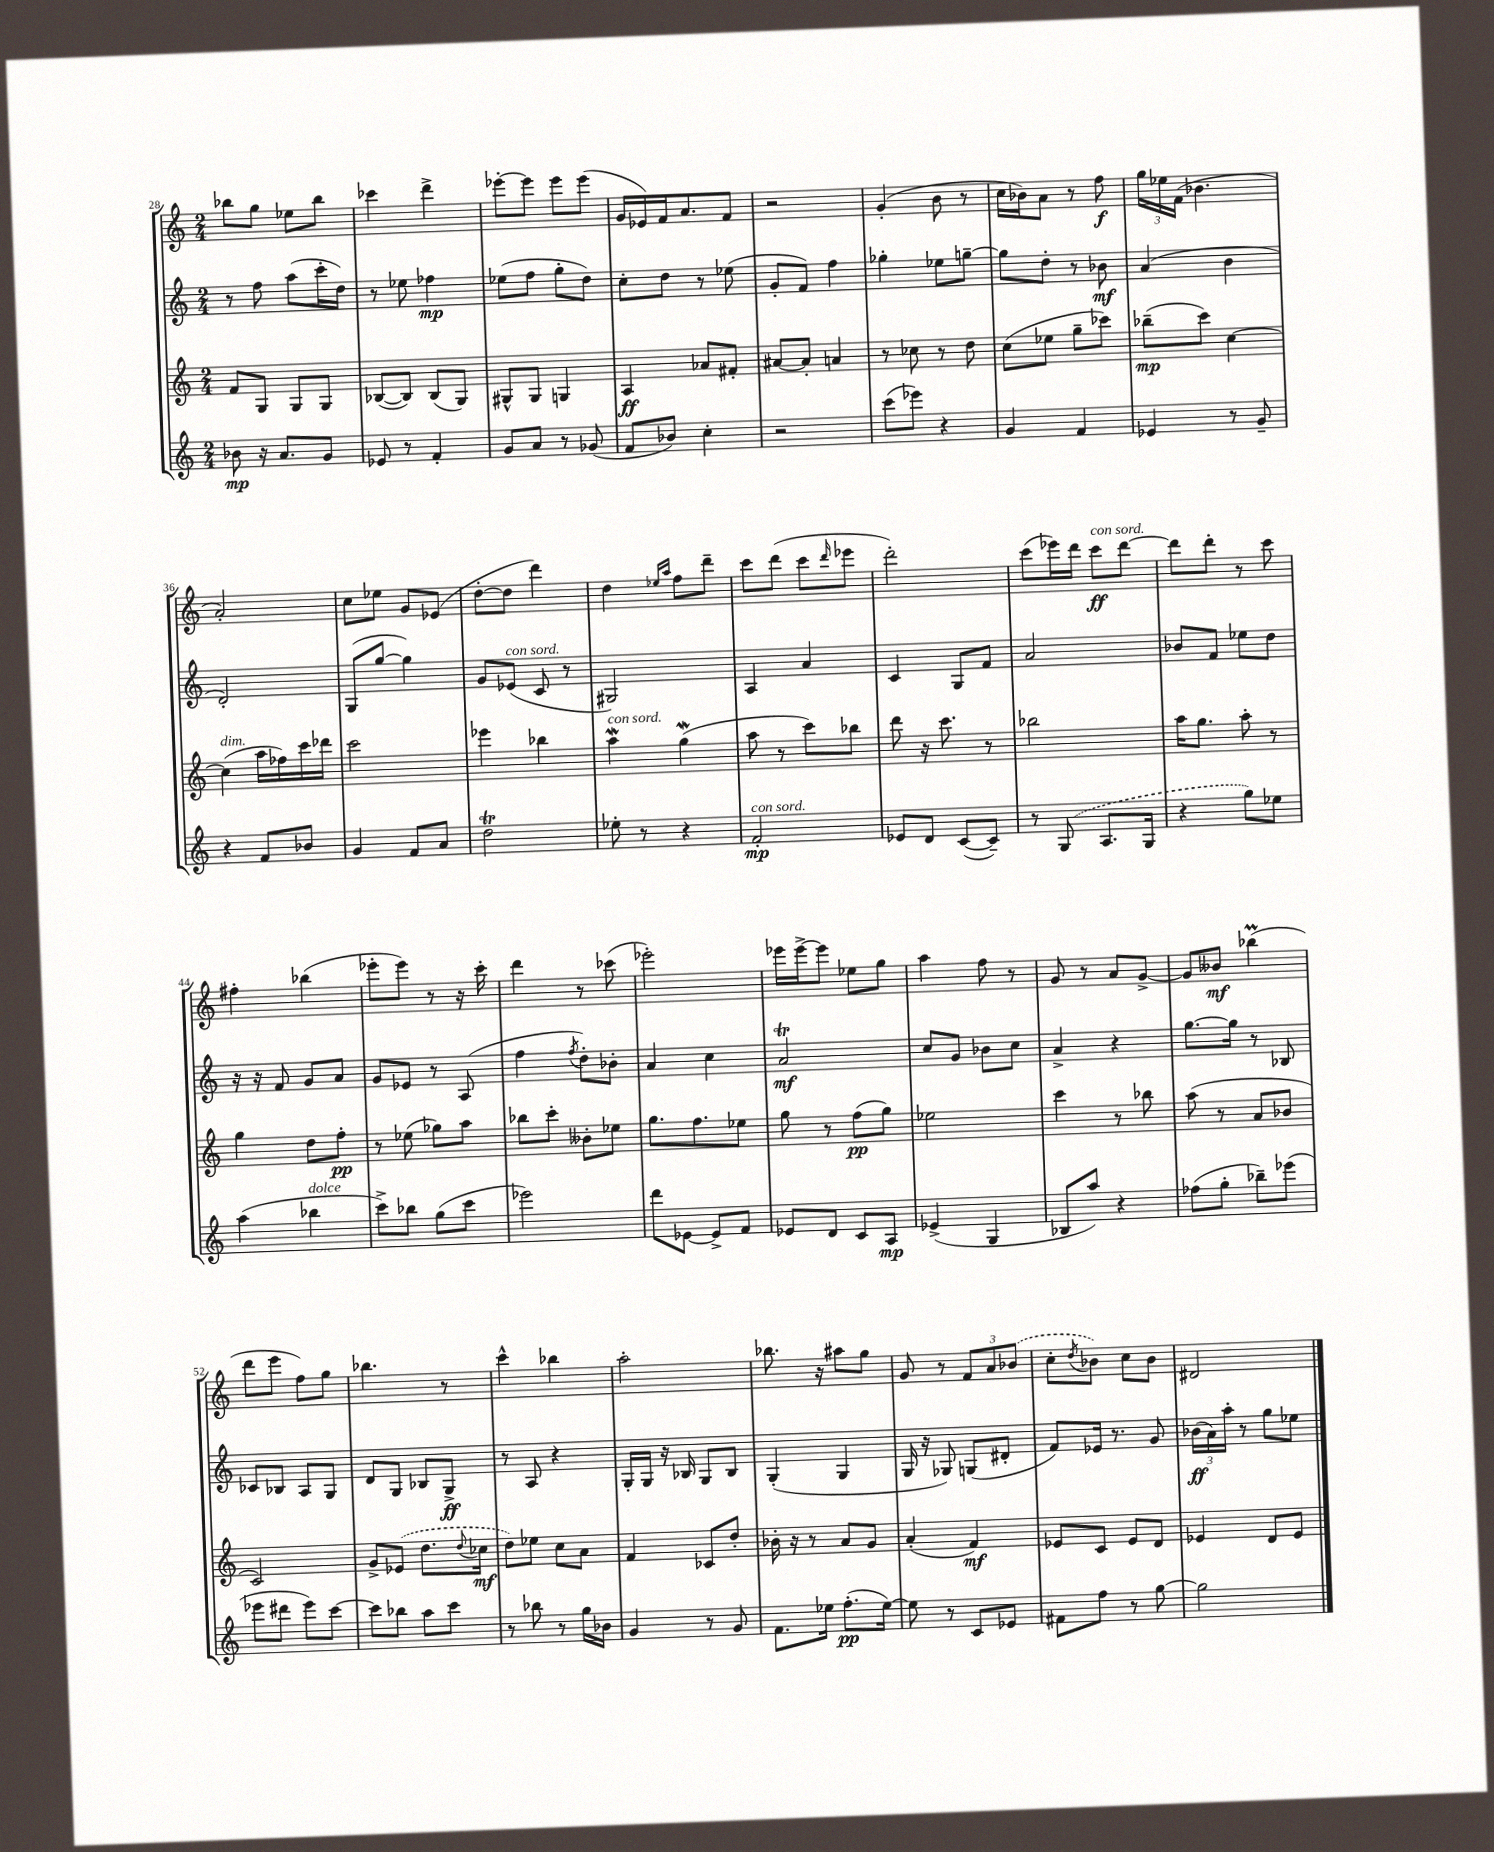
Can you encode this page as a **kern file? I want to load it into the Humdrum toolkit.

**kern	**dynam	**kern	**dynam	**kern	**dynam	**kern	**dynam
*part4	*part4	*part3	*part3	*part2	*part2	*part1	*part1
*staff4	*staff4	*staff3	*staff3	*staff2	*staff2	*staff1	*staff1
*clefG2	*	*clefG2	*	*clefG2	*	*clefG2	*
*k[]	*	*k[]	*	*k[]	*	*k[]	*
*M2/4	*	*M2/4	*	*M2/4	*	*M2/4	*
=28	=28	=28	=28	=28	=28	=28	=28
8b-X\	mp	8f/L	.	8r	.	8bb-X\L	.
16r	.	8G/J	.	8ff\	.	8gg\J	.
8.a/L	.	.	.	.	.	.	.
.	.	8G/L	.	(8aa\L	.	8ee-X\L	.
8g/J	.	8G/J	.	16ccc'\L	.	8bb-\J	.
.	.	.	.	16dd\JJ)	.	.	.
=29	=29	=29	=29	=29	=29	=29	=29
8e-X/	.	([8B-X/L	.	8r	.	4ccc-X\	.
8r	.	8B-/J])	.	8ee-X\	.	.	.
4f'/	.	(8B-/L	.	4ff-X\	mp	4ddd^\	.
.	.	8G/J)	.	.	.	.	.
=30	=30	=30	=30	=30	=30	=30	=30
8g/L	.	8G#X^^/L	.	(8ee-X\L	.	[8eee-X'\L	.
8a/J	.	8G#/J	.	8ff\J	.	8eee-\J]	.
8r	.	4Gn/	.	8gg'\L	.	8eee-\L	.
(8g-X/	.	.	.	8dd\J)	.	(8eee-\J	.
=31	=31	=31	=31	=31	=31	=31	=31
8f/L	.	4A/	ff	8cc'\L	.	16g/LL	.
.	.	.	.	.	.	16e-X/)	.
8b-X/J)	.	.	.	8dd\J	.	16f/J	.
.	.	.	.	.	.	8.a/	.
4cc'\	.	8a-X/L	.	8r	.	.	.
.	.	8f#X'/J	.	(8ee-X\	.	8f/J	.
=32	=32	=32	=32	=32	=32	=32	=32
2r	.	[8a#X/L	.	8g'/L	.	2r	.
.	.	8a#'/J]	.	8f/J)	.	.	.
.	.	4an/	.	4ff\	.	.	.
=33	=33	=33	=33	=33	=33	=33	=33
(8ccc\L	.	8r	.	4gg-X'\	.	(4g'/	.
8eee-X\J)	.	8cc-X\	.	.	.	.	.
4r	.	8r	.	8ee-X\L	.	8b\	.
.	.	8dd\	.	[8ggn~\J	.	8r	.
=34	=34	=34	=34	=34	=34	=34	=34
4g/	.	(8cc\L	.	8gg\L]	.	16cc\LL	.
.	.	.	.	.	.	16b-X\J)	.
.	.	8ee-X\J	.	8dd'\J	.	8a\J	.
4f/	.	8gg~\L	.	8r	.	8r	.
.	.	8ccc-X\J)	.	8b-X\	mf	8ff\	f
=35	=35	=35	=35	=35	=35	=35	=35
4e-X/	.	(8bb-X~\L	mp	(4a/	.	24gg\LL	.
.	.	.	.	.	.	24ee-X\	.
.	.	.	.	.	.	(24f\JJ	.
.	.	8ccc\J)	.	.	.	4.b-X\	.
8r	.	[4cc\	.	4b\	.	.	.
8g~/	.	.	.	.	.	.	.
!!LO:LB:g=z
=36	=36	=36	=36	=36	=36	=36	=36
!	!	!LO:TX:a:i:t=dim.	!	!	!	!	!
4r	.	(4cc\]	.	2d'/)	.	2a'/)	.
8f/L	.	16aa\LL	.	.	.	.	.
.	.	16ff-X\)	.	.	.	.	.
8b-X/J	.	16ccc\	.	.	.	.	.
.	.	16ddd-X\JJ	.	.	.	.	.
=37	=37	=37	=37	=37	=37	=37	=37
4g/	.	2ccc\	.	(8G/L	.	8cc\L	.
.	.	.	.	[8gg/J	.	8ee-X\J	.
8f/L	.	.	.	4gg\])	.	8g/L	.
8a/J	.	.	.	.	.	(8e-X/J	.
=38	=38	=38	=38	=38	=38	=38	=38
2ddT\	.	4eee-X\	.	8g/L	.	[8dd'\L	.
!	!	!	!	!LO:TX:a:i:t=con sord.	!	!	!
.	.	.	.	(8e-X/J	.	8dd\J]	.
.	.	4bb-X\	.	8c/	.	4ddd\)	.
.	.	.	.	8r	.	.	.
=39	=39	=39	=39	=39	=39	=39	=39
!	!	!LO:TX:a:i:t=con sord.	!	!	!	!	!
8ee-X'\	.	4aaW\	.	2G#X/)	.	4dd\	.
8r	.	.	.	.	.	.	.
.	.	.	.	.	.	16qqee-X/LL	.
.	.	.	.	.	.	16qqaa/JJ	.
4r	.	(4ggW\	.	.	.	8ff\L	.
.	.	.	.	.	.	8ddd~\J	.
=40	=40	=40	=40	=40	=40	=40	=40
!LO:TX:a:i:t=con sord.	!	!	!	!	!	!	!
2f'/	mp	8aa\	.	4A/	.	8ccc\L	.
.	.	8r	.	.	.	(8ddd\J	.
.	.	8ccc\L)	.	4a/	.	8ccc\L	.
.	.	.	.	.	.	16qqddd/	.
.	.	8bb-X\J	.	.	.	8eee-X\J	.
=41	=41	=41	=41	=41	=41	=41	=41
8e-X/L	.	8ddd\	.	4c/	.	2ddd'\)	.
8d/J	.	16r	.	.	.	.	.
.	.	8.ccc\	.	.	.	.	.
([8c/L	.	.	.	8G/L	.	.	.
8c~/J])	.	8r	.	8f/J	.	.	.
=42	=42	=42	=42	=42	=42	=42	=42
8r	.	2bb-X\	.	2a/	.	(8ccc\L	.
(8G/	.	.	.	.	.	16eee-X\L)	.
.	.	.	.	.	.	16ddd\JJ	.
!	!	!	!	!	!	!LO:TX:a:i:t=con sord.	!
8.A/L	.	.	.	.	.	8ccc\L	ff
.	.	.	.	.	.	[8ddd\J	.
16G/Jk	.	.	.	.	.	.	.
=43	=43	=43	=43	=43	=43	=43	=43
4r	.	16aa\KL	.	8b-X/L	.	8ddd\L]	.
.	.	8.gg\J	.	.	.	.	.
.	.	.	.	8f/J	.	8ddd'\J	.
8gg\L)	.	8aa'\	.	8ee-X\L	.	8r	.
8ee-X\J	.	8r	.	8dd\J	.	8ccc\	.
!!LO:LB:g=z
=44	=44	=44	=44	=44	=44	=44	=44
(4aa\	.	4gg\	.	16r	.	4ff#X'\	.
.	.	.	.	16r	.	.	.
.	.	.	.	8f/	.	.	.
!LO:TX:a:i:t=dolce	!	!	!	!	!	!	!
4bb-X\	.	8dd\L	.	8g/L	.	(4bb-X\	.
.	.	8ff'\J	pp	8a/J	.	.	.
=45	=45	=45	=45	=45	=45	=45	=45
8ccc^\L)	.	8r	.	8g/L	.	8eee-X'\L	.
8bb-X\J	.	(8ee-X\	.	8e-X/J	.	8eee-\J)	.
(8gg\L	.	8gg-X\L)	.	8r	.	8r	.
8ccc\J	.	8aa\J	.	(8A/	.	16r	.
.	.	.	.	.	.	16ccc'\	.
=46	=46	=46	=46	=46	=46	=46	=46
2eee-X\)	.	8bb-X\L	.	4ff\	.	4ddd\	.
.	.	8ccc'\J	.	.	.	.	.
.	.	.	.	8qff/	.	.	.
.	.	8b--X'\L	.	8dd'\L)	.	8r	.
.	.	8ee-X\J	.	8b-X'\J	.	(8ccc-X\	.
=47	=47	=47	=47	=47	=47	=47	=47
8ddd\L	.	8.gg\L	.	4a/	.	2eee-X'\)	.
[8e-X\J	.	.	.	.	.	.	.
.	.	8.ff\	.	.	.	.	.
8e-^/L]	.	.	.	4cc\	.	.	.
8f/J	.	8ee-X\J	.	.	.	.	.
=48	=48	=48	=48	=48	=48	=48	=48
8e-X/L	.	8gg\	.	2aT/	mf	16eee-X\LL	.
.	.	.	.	.	.	[16eee-^\J	.
8d/J	.	8r	.	.	.	8eee-\J]	.
8c/L	.	(8ff\L	pp	.	.	8ee-X\L	.
8A/J	mp	8gg\J)	.	.	.	8gg\J	.
=49	=49	=49	=49	=49	=49	=49	=49
(4e-X^/	.	2ee-X\	.	8cc/L	.	4aa\	.
.	.	.	.	8g/J	.	.	.
4G/	.	.	.	8b-X\L	.	8ff\	.
.	.	.	.	8cc\J	.	8r	.
=50	=50	=50	=50	=50	=50	=50	=50
8B-X/L	.	4ccc\	.	4a^/	.	8g/	.
8aa/J)	.	.	.	.	.	8r	.
4r	.	8r	.	4r	.	8a/L	.
.	.	8bb-X\	.	.	.	[8g^/J	.
=51	=51	=51	=51	=51	=51	=51	=51
(8ff-X\L	.	(8aa\	.	[8.gg\L	.	8g/L]	.
8gg'\J	.	8r	.	.	.	8b--X/J	mf
.	.	.	.	16gg\Jk]	.	.	.
8bb-X~\L)	.	8a/L	.	8r	.	(4bb-XM\	.
(8eee-X\J	.	8b-X/J	.	8B-X/	.	.	.
!!LO:LB:g=z
=52	=52	=52	=52	=52	=52	=52	=52
8eee-X\L	.	2c/)	.	8c-X/L	.	8ddd\L	.
8ddd#X\J	.	.	.	8B-X/J	.	8eee\J	.
8eee-\L)	.	.	.	8A/L	.	8ff\L)	.
[8ccc\J	.	.	.	8G/J	.	8gg\J	.
=53	=53	=53	=53	=53	=53	=53	=53
8ccc\L]	.	8g^/L	.	8d/L	.	4.bb-X\	.
8bb-X\J	.	(8e-X/J	.	8G/J	.	.	.
8aa\L	.	8.dd\L	.	8B-X/L	.	.	.
8ccc\J	.	.	.	8G^/J	ff	8r	.
.	.	8qqdd/	.	.	.	.	.
.	.	16cc-X\Jk	mf	.	.	.	.
=54	=54	=54	=54	=54	=54	=54	=54
8r	.	8dd\L)	.	8r	.	4ccc^^\	.
8bb-X\	.	8ee-X\J	.	8A/	.	.	.
8r	.	8cc\L	.	4r	.	4bb-X\	.
16gg\LL	.	8a\J	.	.	.	.	.
16b-X\JJ	.	.	.	.	.	.	.
=55	=55	=55	=55	=55	=55	=55	=55
4g/	.	4f/	.	16G'/LL	.	2aa'\	.
.	.	.	.	16G/JJ	.	.	.
.	.	.	.	16r	.	.	.
.	.	.	.	16B-X/	.	.	.
8r	.	8c-X/L	.	8G/L	.	.	.
8g/	.	8dd'/J	.	8B-/J	.	.	.
=56	=56	=56	=56	=56	=56	=56	=56
8.f\L	.	16b-X'\	.	(4G'/	.	8.bb-X\	.
.	.	16r	.	.	.	.	.
.	.	8r	.	.	.	.	.
16ee-X\Jk	.	.	.	.	.	16r	.
(8.ff'\L	pp	8a/L	.	4G/	.	8aa#X\L	.
.	.	8g/J	.	.	.	8gg\J	.
[16ee-\Jk)	.	.	.	.	.	.	.
=57	=57	=57	=57	=57	=57	=57	=57
8ee-\]	.	(4a'/	.	16G/	.	8g/	.
.	.	.	.	16r	.	.	.
8r	.	.	.	8G-X/)	.	8r	.
8c/L	.	4f/)	mf	(8Gn/L	.	12f/L	.
.	.	.	.	.	.	12a/	.
8e-X/J	.	.	.	8d#X'/J	.	.	.
.	.	.	.	.	.	(12b-X/J	.
=58	=58	=58	=58	=58	=58	=58	=58
8f#X\L	.	8e-X/L	.	8f/L)	.	8cc'\L	.
.	.	.	.	.	.	8qdd/	.
8ff\J	.	8c/J	.	16e-X/Jk	.	8b-X\J)	.
.	.	.	.	8.r	.	.	.
8r	.	8e-/L	.	.	.	8cc\L	.
[8gg\	.	8d/J	.	8g/	.	8b-\J	.
=59	=59	=59	=59	=59	=59	=59	=59
2gg\]	.	4e-X/	.	(24b-X\LL	ff	2d#X/	.
.	.	.	.	24a\)	.	.	.
.	.	.	.	24aa'\JJ	.	.	.
.	.	.	.	8r	.	.	.
.	.	8d/L	.	8gg\L	.	.	.
.	.	8e-/J	.	8ee-X\J	.	.	.
==	==	==	==	==	==	==	==
*-	*-	*-	*-	*-	*-	*-	*-
